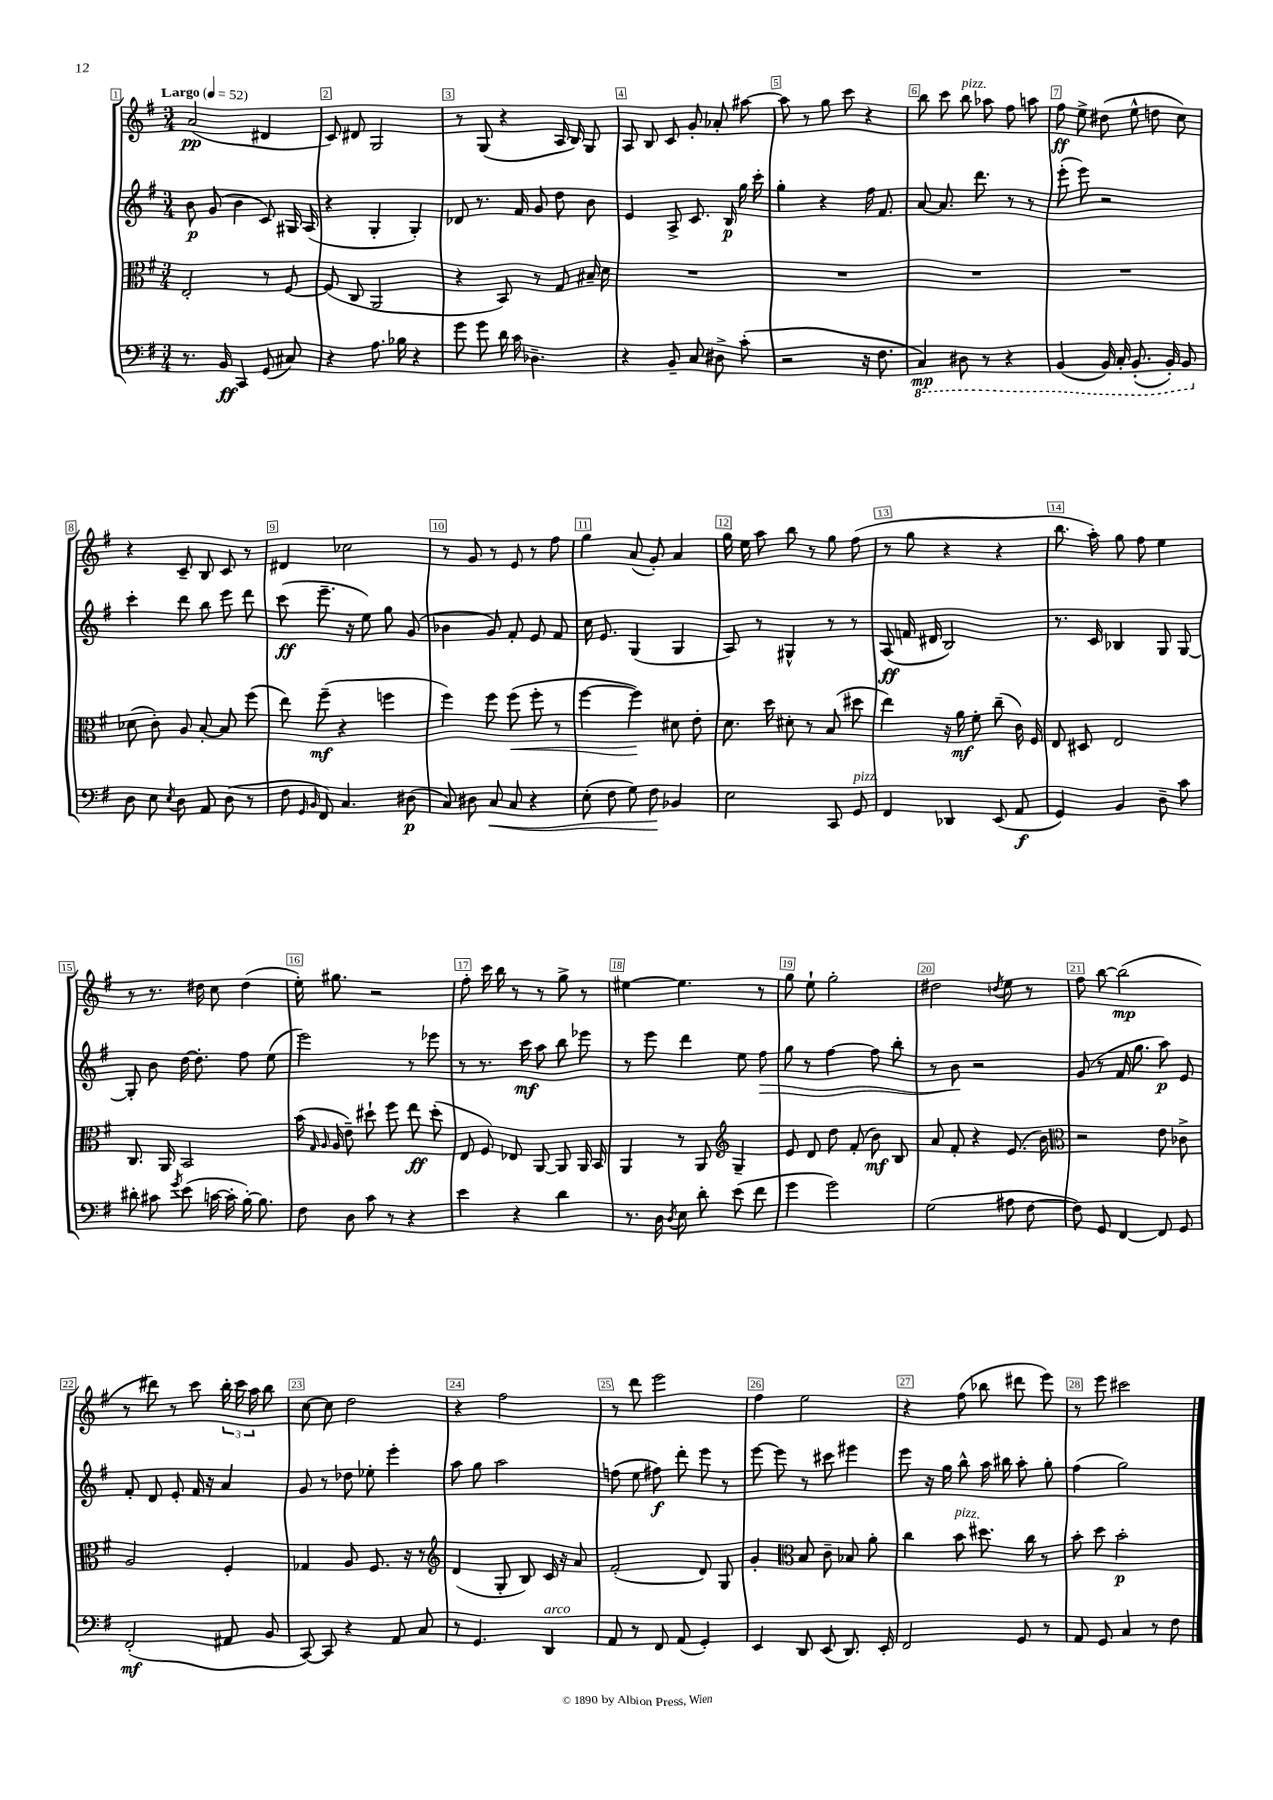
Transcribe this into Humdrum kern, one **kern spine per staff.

**kern	**kern	**kern	**kern
*staff4	*staff3	*staff2	*staff1
*clefF4	*clefC3	*clefG2	*clefG2
*k[f#]	*k[f#]	*k[f#]	*k[f#]
*M3/4	*M3/4	*M3/4	*M3/4
*MM52	*MM52	*MM52	*MM52
8.r	2E'/	8b\	(2a/
.	.	(8g/	.
16BB/	.	.	.
4CC/	.	4b\	.
(8GG/	8r	8c/)	4d#/
8C#/)	[8F#/	16G#/	.
.	.	(16A/	.
=	=	=	=
4r	(8F#/]	4r	8c/)
.	8C/	.	8d#/
8.A\	2AA/	4G'/	2G/
16B-\	.	.	.
4r	.	4G'/)	.
=	=	=	=
8g\	4r	8d-/	8r
8g\	.	8.r	(8G/
16d\	8BB/)	.	4r
16c\	.	16f#/	.
4.D-~\	8r	8g/	.
.	8G/	8dd\	16A/
.	.	.	16B/)
.	16B#~/	8b\	8G/
.	16d\	.	.
=	=	=	=
4r	2.r	4e/	8A/
.	.	.	8B/
8BB~/	.	8A^/	8c/
8C/	.	8.c/	8g'/
8D#^\	.	.	8a-'/
.	.	16B/	.
(8c'\	.	16gg\	[8aa#\
.	.	16ccc'\	.
=	=	=	=
2r	2.r	4gg'\	8aa#\]
.	.	.	8r
.	.	4r	8gg\
.	.	.	8ccc\
16r	.	16ff#\	4r
8.F#\	.	8.f#/	.
=	=	=	=
4CC/)	2.r	[8a/	8bb\
.	.	8.a/]	8ccc\
8DD#\	.	.	8bb\
.	.	8.ddd\	.
8r	.	.	8aa-\
4r	.	8r	8ff#\
.	.	8r	8aa\
=	=	=	=
(4BBB/	2.r	(8eee'\	8ff#\
.	.	8eee\)	8ee^\
16BBB/)	.	2r	(8dd#\
16CC'/	.	.	.
(8.BBB'/	.	.	8ee^^\
.	.	.	8dd\
16BBB'/)	.	.	.
8BBB/	.	.	8cc\)
=	=	=	=
8D\	(8d-\	4ccc'\	4r
8E\	8c'\)	.	.
8qE/	.	.	.
8D\	8A/	8ddd\	8c~/
8AA/	[8B'/	8bb\	8B/
(8D\	8B/]	8eee\	8c/
8r	(8ff#\	8ddd\	8r
=	=	=	=
8F#\	8ee\)	(8ccc\	4d#/
16qqGG/	.	.	.
16qqBB/	.	.	.
8FF#/)	(8ff#~\	8.eee~\	.
4.C/	4r	.	2cc-\
.	.	16r	.
.	.	8ee\)	.
.	4ff\	8gg\	.
(8D#\	.	(8g/	.
=	=	=	=
8C/)	4ff#\)	4b-\	8r
8D#\	.	.	8g/
8C/	8ff#\	8g/)	8r
8C/	(8ff#\	8f#'/	8e/
4r	8ff#'\	8e/	8r
.	8r	8f#/	8ff#\
=	=	=	=
(8E'\	[4ff#\	16cc\	4gg\
.	.	8.e/	.
8F#\	.	.	.
8G\)	4ff#\])	(4G/	(8a/
8F#\	.	.	8g'/)
4BB-/	8d#\	4G/	4a/
.	8e'\	.	.
=	=	=	=
2E\	8.d\	8A/)	16gg\
.	.	.	16ee\
.	.	8r	8aa\
.	16dd\	.	.
.	8d#'\	4G#^^/	8bb\
.	8r	.	8r
8CC/	(8B/	8r	8gg\
8GG/	8dd#\	8r	(8ff#\
=	=	=	=
4FF#/	4ee\)	(8A/	8r
.	.	16f/	8gg\
.	.	16d#/	.
4DD-/	16r	2B/)	4r
.	16a\	.	.
.	8f#'\	.	.
(8EE/	(8cc~\	.	4r
8AA/	16c\)	.	.
.	16F#/	.	.
=	=	=	=
4GG/)	8E/	8.r	8.bb\
.	8D#/	.	.
.	.	16c/	16aa'\)
4BB/	2E/	4B-/	8gg\
.	.	.	8ff#\
8D~\	.	8G/	4ee\
8c\	.	[8G/	.
=	=	=	=
8d#'\	8.C/	8G'/]	8r
8c#\	.	8b\	8.r
.	16AA/	.	.
8qg/	.	.	.
(8e\	2BB/	[16dd\	.
.	.	8.dd'\]	16dd#\
[16c\	.	.	8cc\
16c'\]	.	.	.
[16B'\)	.	8ff#\	(4dd#\
8.B\]	.	.	.
.	.	(8ee\	.
=	=	=	=
8F#\	(16b\	2eee\)	16ee'\)
.	16qqG/	.	.
.	16qqA/	.	.
.	16A/	.	8.gg#\
8D\	8e~\)	.	.
8c\	8dd#`\	.	2r
8r	8ff#\	.	.
4r	8ee\	8r	.
.	(8dd#'\	8eee-\	.
=	=	=	=
4e\	8E/	8r	8ff#'\
.	8F#/)	8.r	16ccc\
.	.	.	16bb\
4r	8E-/	.	8r
.	.	16ccc\	.
.	[8AA/	8aa\	8r
4d\	8AA/]	8bb\	8gg^\
.	16AA/	8eee-\	8r
.	16BB/	.	.
=	=	=	=
8.r	4AA/	8r	[4ee#\
.	.	8eee\	.
16D\	.	.	.
8qD/	.	.	.
8E\	8r	4ddd\	4.ee#\]
8d'\	8AA/	.	.
*	*clefG2	*	*
(8e\	4G~/	8ee\	.
8f#\	.	8ff#\	8r
=	=	=	=
4g\	8e/	8gg\	8gg\
.	8d/	8r	8ee`\
2g\)	8dd\	[4ff#\	2gg'\
.	(8f#'/	.	.
.	8b\)	8ff#\]	.
.	8B/	8bb'\	.
=	=	=	=
(2G\	8a/	8r	2dd#\
.	8f#'/	8b\	.
.	4r	2r	.
.	.	.	8qdd/
8A#\	(8.e/	.	8ee\
[8F#\	.	.	8r
.	16b\)	.	.
=	=	=	=
*	*clefC3	*	*
8F#\])	2r	(8g/	8ff#\
8GG/	.	8r	[8bb\
[4FF#/	.	16f#/	(2bb\]
.	.	8.gg\	.
8FF#/]	8e\	8aa\)	.
8GG/	8c-^\	8e/	.
=	=	=	=
(2FF#'/	2A/	8f#'/	8r
.	.	8d/	8ddd#\)
.	.	8e'/	8r
.	.	16f#/	8ccc\
.	.	16r	.
8AA#/	4F#'/	4a/	24bb'\
.	.	.	24ccc\
.	.	.	24aa\
8BB/	.	.	8bb\
=	=	=	=
[8CC/)	4G-/	8g/	[8cc\
8CC/]	.	8r	8cc\]
4r	8A/	8dd-\	2dd\
.	8.F#/	8ee-'\	.
8AA/	.	4eee'\	.
.	16r	.	.
8C/	8r	.	.
=	=	=	=
*	*clefG2	*	*
8r	(4d/	8aa\	4r
4.GG/	.	8gg\	.
.	8G'/	2aa\	2ff#\
.	8B/)	.	.
4DD/	16c/	.	.
.	16r	.	.
.	8a/	.	.
=	=	=	=
8AA/	(2f#'/	(8ff\	8r
8r	.	8ee\	8ddd\
8FF#/	.	8ff#\)	2eee\
(8AA/	.	8ddd'\	.
4GG'/)	8d/)	8eee\	.
.	8G/	8r	.
=	=	=	=
4EE/	4g'/	[8eee\	4ff#\
.	.	8eee\]	.
*	*clefC3	*	*
8DD/	8B/	8r	2ee\
(8EE/	8c~\	8ccc#\	.
8.DD/)	8B-/	4eee#\	.
.	8a'\	.	.
16EE'/	.	.	.
=	=	=	=
2FF#/	4cc\	8eee\	4r
.	.	16r	.
.	.	16gg\	.
.	8b\	8bb^^\	(8ff#\
.	8.dd#\	16aa\	8bb-\
.	.	16bb#\	.
8GG/	.	8aa'\	8ddd#\
.	16cc\	.	.
8r	8r	8gg'\	8eee\)
=	=	=	=
8AA/	8b'\	(4ff#\	8r
8GG/	8dd\	.	8eee\
4C/	2b'\	2gg\)	2ccc#\
8r	.	.	.
8F#\	.	.	.
==	==	==	==
*-	*-	*-	*-
